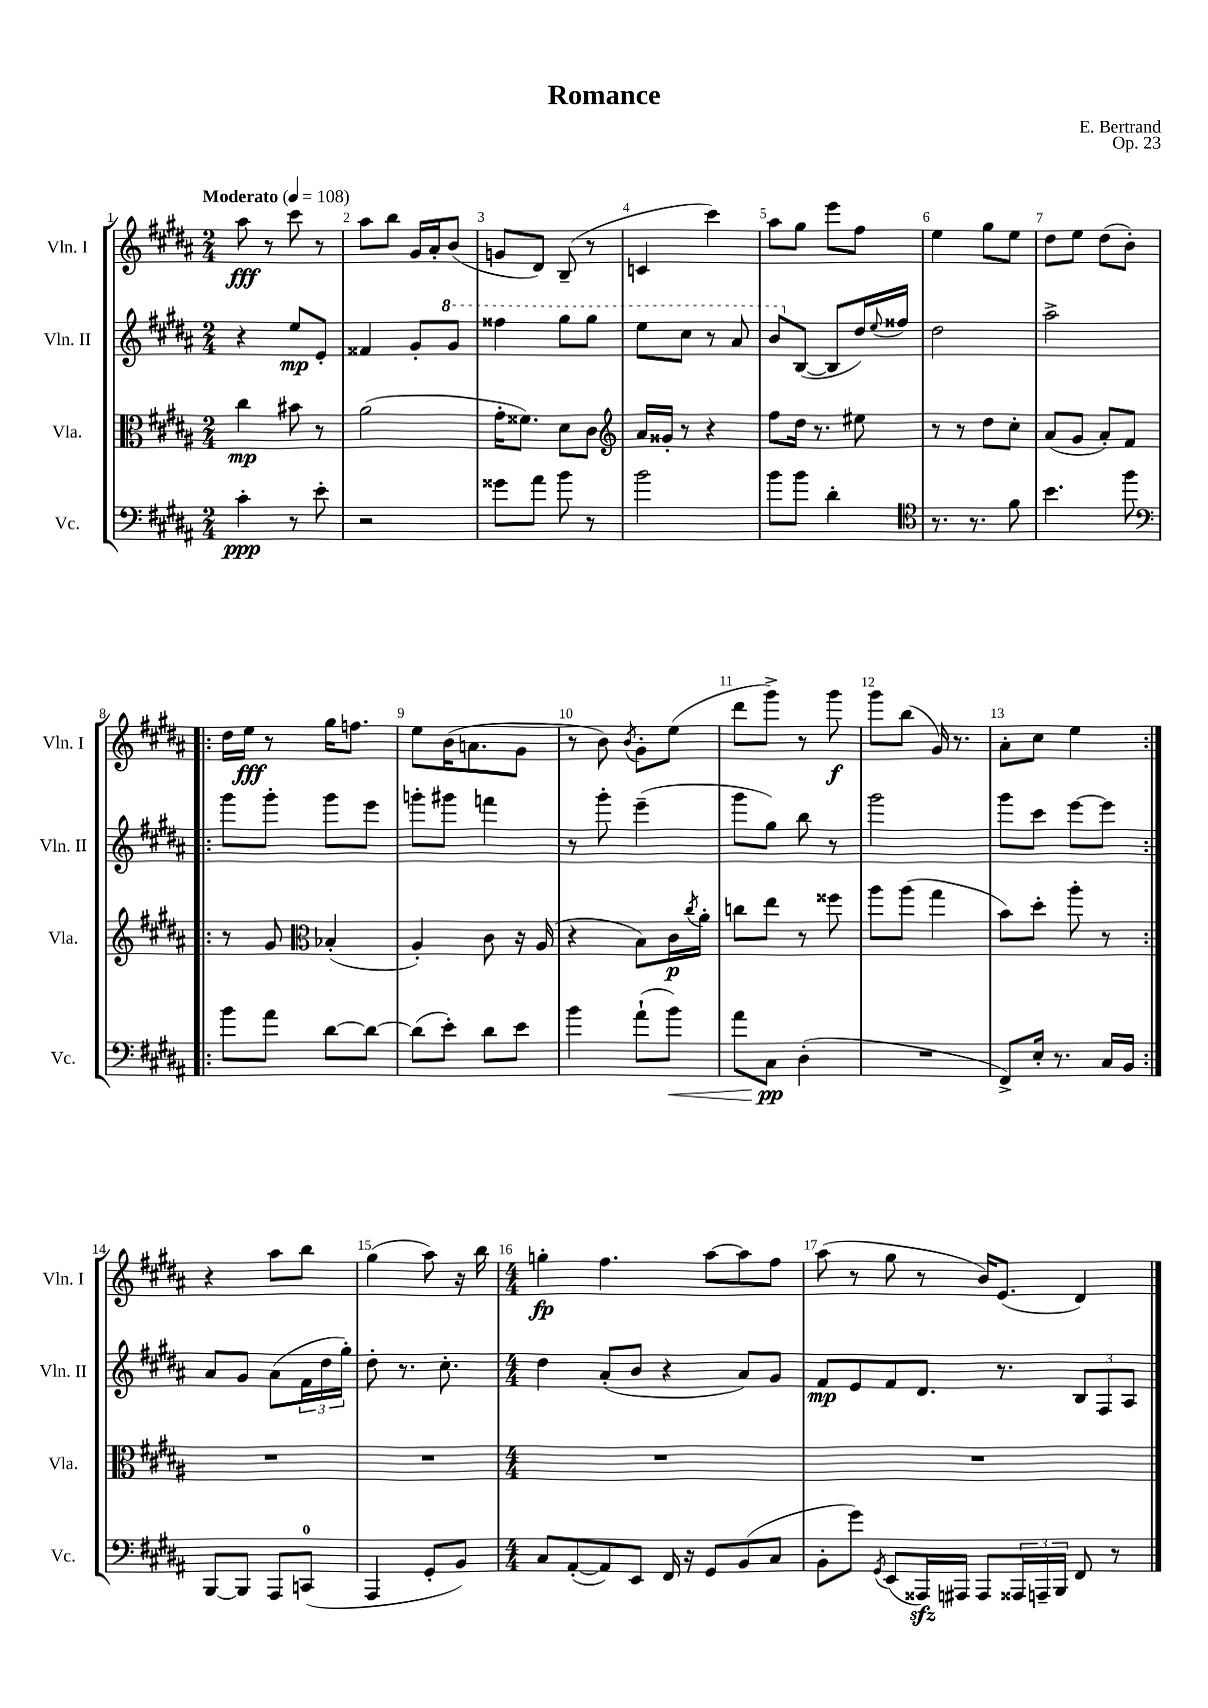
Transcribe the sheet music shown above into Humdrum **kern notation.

**kern	**kern	**kern	**kern
*staff4	*staff3	*staff2	*staff1
*clefF4	*clefC3	*clefG2	*clefG2
*k[f#c#g#d#a#]	*k[f#c#g#d#a#]	*k[f#c#g#d#a#]	*k[f#c#g#d#a#]
*M2/4	*M2/4	*M2/4	*M2/4
*MM108	*MM108	*MM108	*MM108
4c#'	4cc#	4r	8aa#
.	.	.	8r
8r	8b#	8ee	8ccc#
8e'	8r	8e'	8r
=	=	=	=
2r	(2a#	4f##	8aa#
.	.	.	8bb
.	.	8g#'	16g#
.	.	.	16a#'
.	.	8gg#	(8b
=	=	=	=
8g##	16g#'	4fff##	8g
.	8.f##)	.	.
8a#	.	.	8d#)
8b	8d#	8ggg#	(8B~
8r	8c#	8ggg#	8r
=	=	=	=
*	*clefG2	*	*
2b	16a#	8eee	4c
.	16g##'	.	.
.	8r	8ccc#	.
.	4r	8r	4ccc#)
.	.	8aa#	.
=	=	=	=
8b	8ff#	8bb	8aa#
8b	16dd#	([8B	8gg#
.	8.r	.	.
4d#'	.	8B]	8eee
.	8ee#	16dd#)	8ff#
.	.	8qqee	.
.	.	16ff##	.
=	=	=	=
*clefC4	*	*	*
8.r	8r	2dd#	4ee
.	8r	.	.
8.r	.	.	.
.	8dd#	.	8gg#
8f#	8cc#'	.	8ee
=	=	=	=
4.b	(8a#	2aa#^	8dd#
.	8g#	.	8ee
.	8a#')	.	(8dd#
8ff#	8f#	.	8b')
=!|:	=!|:	=!|:	=!|:
*clefF4	*	*	*
8b	8r	8ggg#	16dd#
.	.	.	16ee
8a#	8g#	8ggg#'	8r
*	*clefC3	*	*
[8d#	(4B-'	8ggg#	16gg#
.	.	.	8.ff
8d#_	.	8eee	.
=	=	=	=
(8d#]	4A#')	8ggg'	8ee
8e')	.	8ggg#	(16b
.	.	.	8.a
8d#	8c#	4fff	.
8e	16r	.	8g#
.	(16A#	.	.
=	=	=	=
4b	4r	8r	8r
.	.	8ggg#'	8b)
.	.	.	8qb
(8a#`	8B)	(4eee~	8g#'
8b)	16c#	.	(8ee
.	8qcc#	.	.
.	16a#'	.	.
=	=	=	=
8a#	8cc	8ggg#	8ddd#
8C#	8ee	8gg#)	8ggg#^)
(4D#'	8r	8bb	8r
.	8ff##	8r	8ggg#
=	=	=	=
2r	8aa#	2ggg#	8ggg#
.	(8aa#	.	(8bb
.	4gg#	.	16g#)
.	.	.	8.r
=	=	=	=
8FF#^)	8b)	8ggg#	8a#'
16E'	8dd#'	8ccc#	8cc#
8.r	.	.	.
.	8aa#'	[8eee	4ee
16C#	8r	8eee]	.
16BB	.	.	.
=:|!	=:|!	=:|!	=:|!
[8BBB	2r	8a#	4r
8BBB]	.	8g#	.
8AAA#	.	(8a#	8aa#
(8CC	.	24f#	8bb
.	.	24dd#	.
.	.	24gg#')	.
=	=	=	=
4AAA#	2r	8dd#'	(4gg#
.	.	8.r	.
8GG#'	.	.	8aa#)
.	.	8.cc#'	.
8BB)	.	.	16r
.	.	.	16bb
=	=	=	=
*M4/4	*M4/4	*M4/4	*M4/4
8C#	1r	4dd#	4gg'
([8AA#'	.	.	.
8AA#])	.	(8a#'	4.ff#
8EE	.	8b	.
16FF#	.	4r	.
16r	.	.	.
8GG#	.	.	[8aa#
(8BB	.	8a#)	8aa#]
8C#	.	8g#	8ff#
=	=	=	=
8BB'	1r	8f#	(8aa#
8g#)	.	8e	8r
8qGG#	.	.	.
(8EE	.	8f#	8gg#
16AAA##)	.	8.d#	8r
16AAA#	.	.	.
8AAA#	.	.	16b)
.	.	8.r	(8.e
24AAA##	.	.	.
24AAA~	.	.	.
24BBB	.	.	.
8FF#	.	12B	4d#)
.	.	12F#	.
8r	.	.	.
.	.	12A#	.
==	==	==	==
*-	*-	*-	*-
